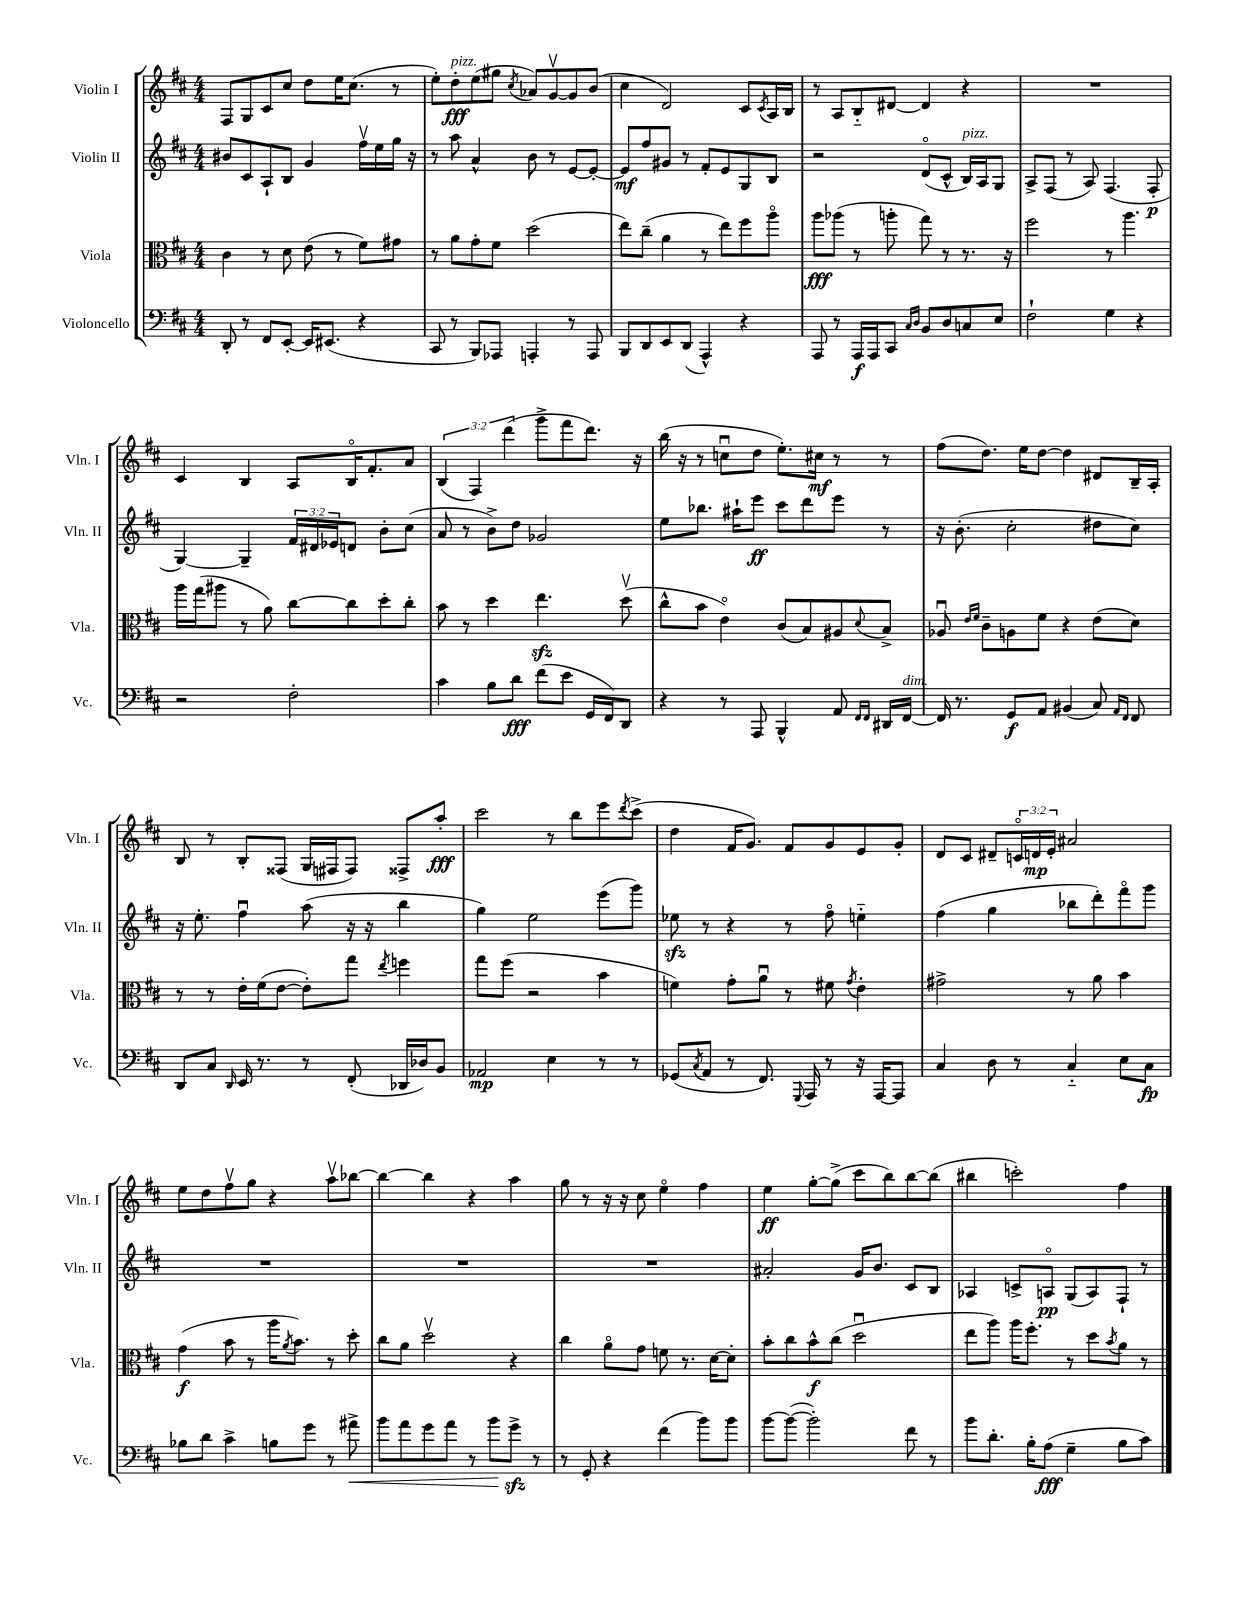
<<
\new StaffGroup <<
\new Staff = "s0" \with { instrumentName = "Violin I" shortInstrumentName = "Vln. I" } {
    \clef treble \key d \major \numericTimeSignature \time 4/4 \override Staff.TupletNumber.text = #tuplet-number::calc-fraction-text
    fis8 g8 cis'8 cis''8 d''8 e''16 cis''8.( r8 |
    e''8-.) d''8-.\fff^\markup { \italic "pizz." } e''8( gis''8 \acciaccatura { cis''8 } aes'8) g'8~\upbow g'8 b'8( |
    cis''4 d'2) cis'8 \acciaccatura { cis'8 } a16 b16 |
    r8 a8 b8-_ dis'8~ dis'4 r4 |
    R1 |
    cis'4 b4 a8 b16\flageolet fis'8.-. a'8 |
    \tuplet 3/2 { b4( fis4) d'''4( } g'''8-> fis'''8 d'''8.) r16 |
    b''16( r16 r8 c''8\downbow d''8 e''8.-.) cis''16\mf r8 r8 |
    fis''8( d''8.) e''16 d''8~ d''4 dis'8 b16-- a16-. |
    b8 r8 b8-. fisis8( g16 fis16 fis8) fisis8-> a''8-.\fff |
    cis'''2 r8 b''8 e'''8 \acciaccatura { d'''8 } cis'''8->( |
    d''4 fis'16 g'8.) fis'8 g'8 e'8 g'8-. |
    d'8 cis'8 dis'8-- \tuplet 3/2 { c'16\flageolet d'16\mp e'16-. } ais'2 |
    e''8 d''8 fis''8\upbow g''8 r4 a''8\upbow bes''8~ |
    bes''4~ bes''4 r4 a''4 |
    g''8 r8 r16 r16 cis''8 e''4\flageolet fis''4 |
    e''4\ff g''8~-. g''8->( cis'''8 b''8) b''8~ b''8( |
    bis''4 c'''2-.) fis''4 \bar "|." |
}
\new Staff = "s1" \with { instrumentName = "Violin II" shortInstrumentName = "Vln. II" } {
    \clef treble \key d \major \numericTimeSignature \time 4/4 \override Staff.TupletNumber.text = #tuplet-number::calc-fraction-text
    bis'8 cis'8 a8-! b8 g'4 fis''16\upbow e''16 g''16 r16 |
    r8 a''8 a'4-^ b'8 r8 e'8~ e'8~-. |
    e'8\mf fis''8 gis'8 r8 fis'8-. e'8 g8 b8 |
    r2 d'8\flageolet( cis'8-^ b16^\markup { \italic "pizz." }) a16 g8 |
    a8-> fis8( r8 a8) fis4.( fis8-.\p |
    g4~) g4-- \tuplet 3/2 { fis'16 dis'16 ees'16 } d'8 b'8-. cis''8( |
    a'8 r8 b'8->) d''8 ges'2 |
    e''8 bes''8. ais''16-! e'''8\ff cis'''8 d'''8 e'''8 r8 |
    r16 b'8.-.( cis''2-. dis''8 cis''8) |
    r16 e''8.-. fis''4\downbow a''8( r16 r16 b''4 |
    g''4) e''2 e'''8( g'''8) |
    ees''8\sfz r8 r4 r8 fis''8\flageolet e''4-_ |
    fis''4( g''4 bes''8 d'''8-.) fis'''8\flageolet g'''8 |
    R1 |
    R1 |
    R1 |
    ais'2-. g'16 b'8. cis'8 b8 |
    aes4 c'8-> a8\flageolet\pp g8( a8) fis8-! r8 \bar "|." |
}
\new Staff = "s2" \with { instrumentName = "Viola" shortInstrumentName = "Vla." } {
    \clef alto \key d \major \numericTimeSignature \time 4/4
    cis'4 r8 d'8 e'8( r8 fis'8) gis'8 |
    r8 a'8 g'8-. fis'8 d''2( |
    e''8) cis''8--( a'4 r8 e''8) fis''8 a''8\flageolet |
    a''8\fff aes''8( r8 a''8-. g''8) r8 r8. r16 |
    fis''2 r8 a''4. |
    a''16 g''16( ais''8 r8 a'8) cis''8~ cis''8 d''8-. cis''8-. |
    b'8 r8 d''4 e''4.\sfz d''8\upbow( |
    cis''8-^ b'8 e'4\flageolet) cis'8( b8) ais8 \appoggiatura { d'8 } b8-> |
    aes8\downbow \grace { e'16 fis'16 } cis'8-- a8 fis'8 r4 e'8( d'8) |
    r8 r8 e'16-. fis'16( e'8~ e'8-.) g''8 \acciaccatura { e''8 } f''4 |
    g''8 fis''8( r2 b'4 |
    f'4) g'8-. a'8\downbow r8 fis'8 \acciaccatura { g'8 } e'4-. |
    gis'2-> r8 a'8 b'4 |
    g'4\f( b'8 r8 a''16 \acciaccatura { a'8 } b'8.) r8 d''8-. |
    cis''8 a'8 d''2\upbow r4 |
    cis''4 a'8\flageolet g'8 f'8 r8. d'16~ d'8-. |
    b'8-. cis''8 b'8-^\f cis''8( d''2\downbow |
    e''8 a''8) a''16 fis''8.-. r8 d''8 \acciaccatura { b'8 } a'8 r8 \bar "|." |
}
\new Staff = "s3" \with { instrumentName = "Violoncello" shortInstrumentName = "Vc." } {
    \clef bass \key d \major \numericTimeSignature \time 4/4
    d,8-. r8 fis,8 e,8~-. e,16 eis,8.( r4 |
    cis,8 r8 b,,8) aes,,8 a,,4-. r8 a,,8 |
    b,,8 d,8 e,8 d,8( a,,4-^) r4 |
    a,,8 r8 a,,16\f a,,16 cis,8 \grace { cis16 d16 } b,8 d8 c8 e8 |
    fis2-! g4 r4 |
    r2 fis2-. |
    cis'4 b8 d'8\fff fis'8( e'8 g,16 fis,16) d,8 |
    r4 r8 a,,8 b,,4-^ a,8 \grace { fis,16 fis,16 } dis,16 fis,16~^\markup { \italic "dim." } |
    fis,16 r8. g,8\f a,8 bis,4( cis8) \grace { a,16 fis,16 } fis,8 |
    d,8 cis8 \grace { d,16 } e,16 r8. r8 fis,8-.( des,16 des16) b,8 |
    aes,2\mp e4 r8 r8 |
    ges,8( \acciaccatura { cis8 } a,8 r8 fis,8.) \appoggiatura { g,,8 } a,,16 r8 r16 a,,16~ a,,8 |
    cis4 d8 r8 cis4-_ e8 cis8\fp |
    bes8 d'8 cis'4-> b8 g'8 r8 ais'8->\< |
    b'8 a'8 g'8 a'8 r8 b'8\! g'8->\sfz r8 |
    r8 g,8-. r4 fis'4( b'8) b'8 |
    b'8~ b'8~( b'2-.) fis'8 r8 |
    b'8 d'8.-. b16-. a8\fff( g4-- b8 cis'8) \bar "|." |
}
>>
>>
\layout { \context { \Score \remove "Bar_number_engraver" } }
